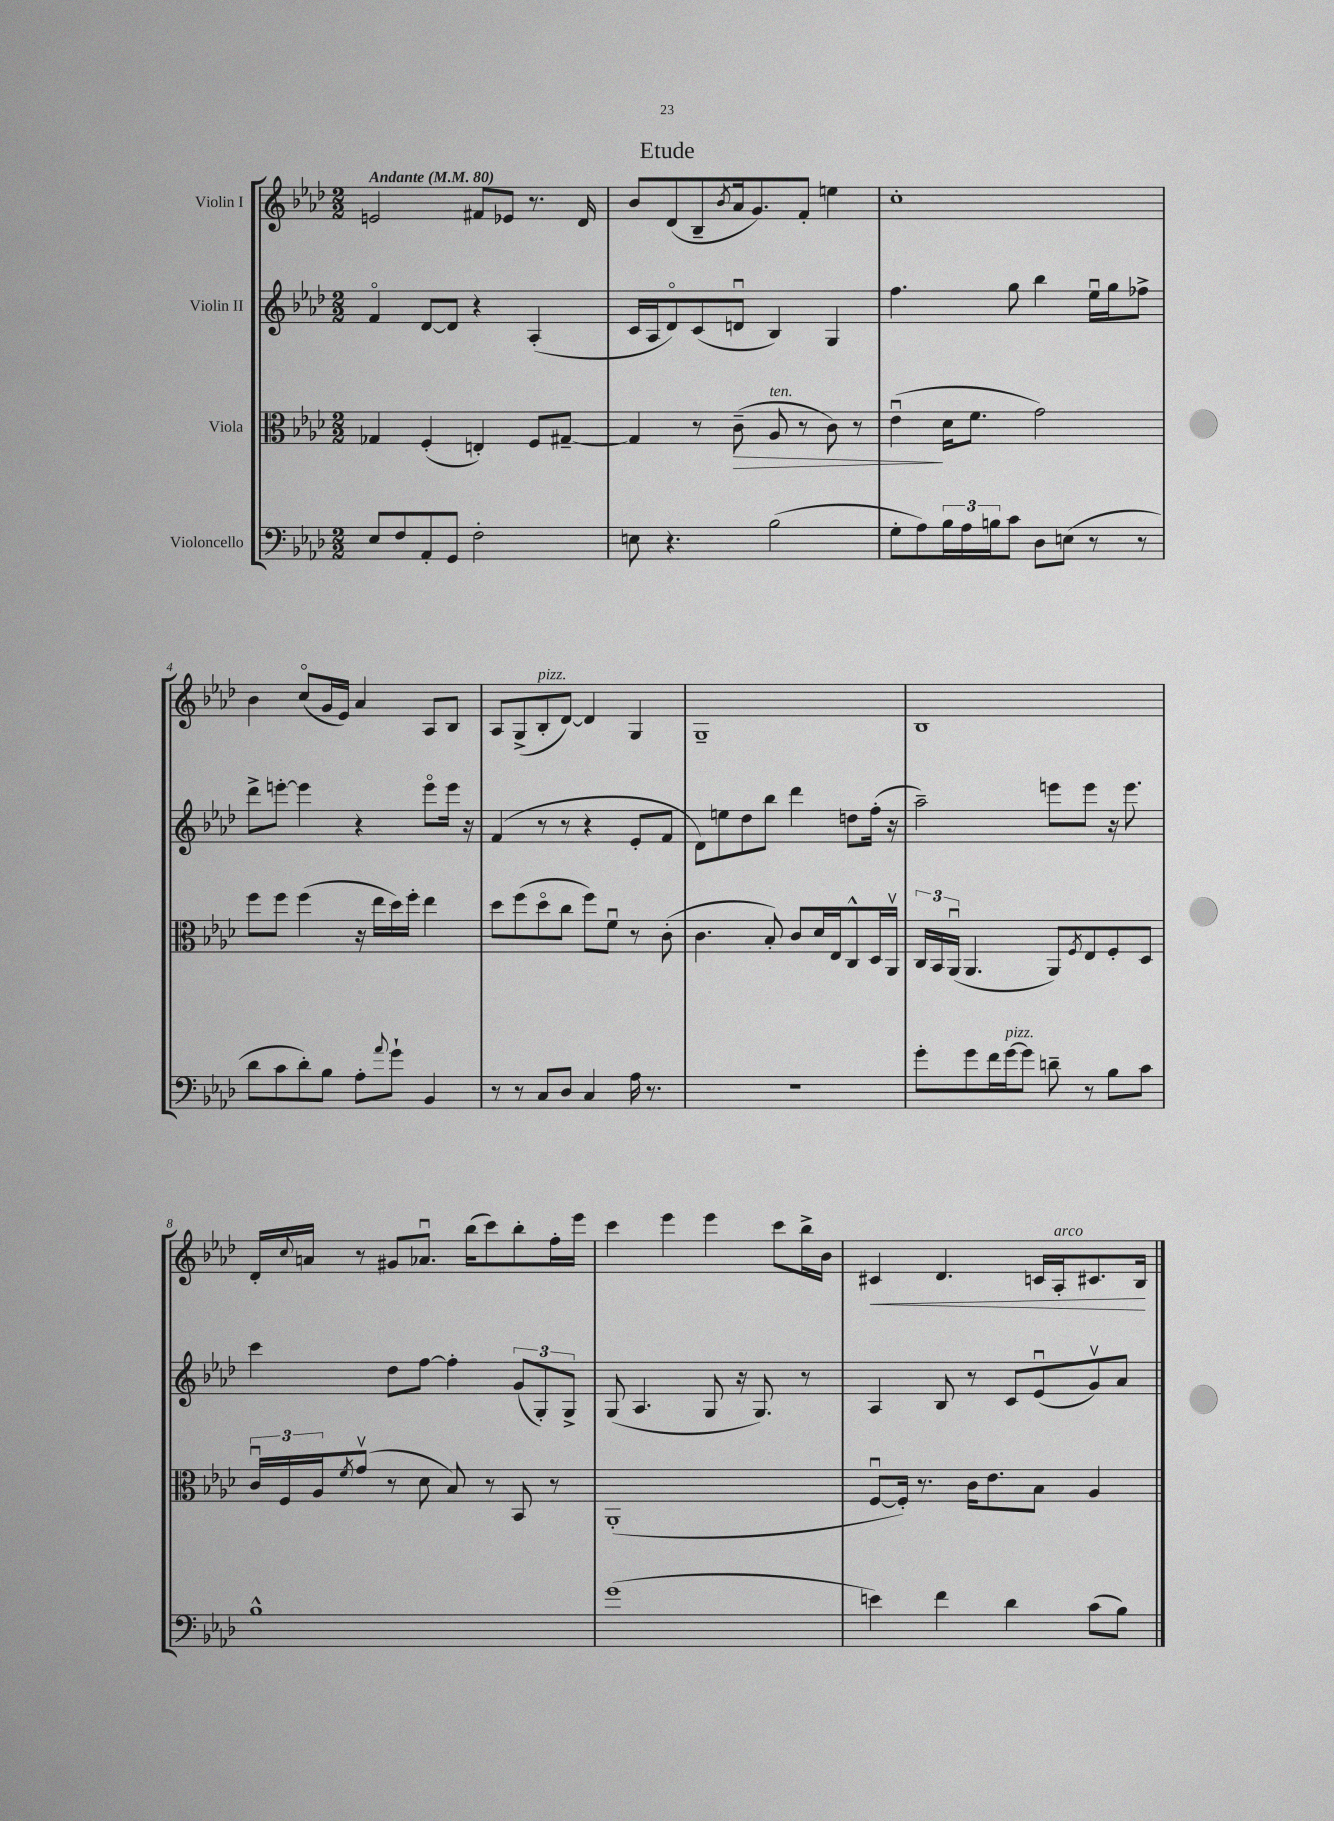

**kern	**kern	**dynam	**kern	**kern	**dynam
*part4	*part3	*part3	*part2	*part1	*part1
*staff4	*staff3	*staff3	*staff2	*staff1	*staff1
*I"Violoncello	*I"Viola	*	*I"Violin II	*I"Violin I	*
*clefF4	*clefC3	*	*clefG2	*clefG2	*
*k[b-e-a-d-]	*k[b-e-a-d-]	*	*k[b-e-a-d-]	*k[b-e-a-d-]	*
*M2/2	*M2/2	*	*M2/2	*M2/2	*
*MM80	*MM80	*	*MM80	*MM80	*
=1	=1	=1	=1	=1	=1
!	!	!	!	!LO:TX:a:B:t=Andante	!
8E-/L	4G-X/	.	4f/	2en/	.
8F/	.	.	.	.	.
8AA-'/	(4F'/	.	[8d-/L	.	.
8GG/J	.	.	8d-/J]	.	.
2F'\	4En'/)	.	4r	8f#X/L	.
.	.	.	.	8e-X/J	.
.	8F/L	.	(4A-'/	8.r	.
.	[8G#X~/J	.	.	.	.
.	.	.	.	16d-/	.
=2	=2	=2	=2	=2	=2
8En\	4G#/]	.	16c/LL	8b-/L	.
.	.	.	16A-/J	.	.
4.r	.	.	8d-/)	(8d-/	.
.	8r	.	(8c/	8B-~/	.
.	.	.	.	8qb-/	.
!	!	!LO:HP:b	!	!	!
.	(8c~\	>	8dnu/J	16a-/k	.
.	.	.	.	8.g/)	.
!	!LO:TX:a:i:t=ten.	!	!	!	!
(2B-\	8A-/	.	4B-/)	.	.
.	8r	.	.	8f'/J	.
.	8c\)	.	4G/	4een\	.
.	8r	.	.	.	.
=3	=3	=3	=3	=3	=3
8G'\L	(4e-u\	.	4.ff\	1cc'	.
8A-\)	.	.	.	.	.
24B-\L	16d-\KL	]	.	.	.
24A-\	.	.	.	.	.
.	8.f\J	.	.	.	.
24Bn\J	.	.	.	.	.
8c\J	.	.	8gg\	.	.
8D-\L	2g\)	.	4bb-\	.	.
(8En\J	.	.	.	.	.
8r	.	.	16ee-u\LL	.	.
.	.	.	16gg\J	.	.
8r	.	.	8ff-X^\J	.	.
!!LO:LB:g=z
=4	=4	=4	=4	=4	=4
8d-\L	8ff\L	.	8ddd-^\L	4b-\	.
8c\	8ff\J	.	[8eeen'\J	.	.
8d-'\)	(4ff\	.	4eee\]	(8cc/L	.
8B-\J	.	.	.	16g/L	.
.	.	.	.	16e-/JJ)	.
8A-'\L	16r	.	4r	4a-/	.
.	16ee-\LL	.	.	.	.
8qqa-/	.	.	.	.	.
8g`\J	16dd-\)	.	.	.	.
.	16ff'\JJ	.	.	.	.
4BB-/	4ee-\	.	8eee\L	8A-/L	.
.	.	.	16eee\Jk	8B-/J	.
.	.	.	16r	.	.
=5	=5	=5	=5	=5	=5
8r	8dd-\L	.	(4f/	8A-/L	.
8r	(8ff\	.	.	(8G^/	.
!	!	!	!	!LO:TX:a:i:t=pizz.	!
8C/L	8dd-\	.	8r	8B-'/	.
8D-/J	8cc\J	.	8r	[8d-/J)	.
4C/	8ff\L)	.	4r	4d-/]	.
.	8fu\J	.	.	.	.
16A-\	8r	.	8e-'/L	4G/	.
8.r	.	.	.	.	.
.	(8c'\	.	8f/J	.	.
=6	=6	=6	=6	=6	=6
1r	4.c\	.	8d-\L)	1G~	.
.	.	.	8een\	.	.
.	.	.	8dd-\	.	.
.	8B-'/)	.	8bb-\J	.	.
.	8c/L	.	4ddd-\	.	.
.	16d-/L	.	.	.	.
.	16E-/J	.	.	.	.
.	8C^^/	.	8ddn\L	.	.
.	16D-/L	.	(16ff'\Jk	.	.
.	16AA-v/JJ	.	16r	.	.
=7	=7	=7	=7	=7	=7
8g'\L	24C/LL	.	2aa-~\)	1B-	.
.	24BB-/	.	.	.	.
.	(24AA-u/JJ	.	.	.	.
8g\	4.AA-/	.	.	.	.
16f\L	.	.	.	.	.
!LO:TX:a:i:t=pizz.	!	!	!	!	!
[16g\J	.	.	.	.	.
8g\J]	.	.	.	.	.
8dn~\	8AA-/L)	.	8eeen\L	.	.
.	8qF/	.	.	.	.
8r	8E-/	.	8eee\J	.	.
8B-\L	8F'/	.	16r	.	.
.	.	.	8.eee\	.	.
8c\J	8D-/J	.	.	.	.
!!LO:LB:g=z
=8	=8	=8	=8	=8	=8
1B-^^	24cu/LL	.	4ccc\	16d-'/LL	.
.	24F/	.	.	.	.
.	.	.	.	8qqcc/	.
.	.	.	.	16an/JJ	.
.	24A-/J	.	.	.	.
.	8qf/	.	.	.	.
.	(8gv/J	.	.	8r	.
.	8r	.	8dd-\L	8g#X/L	.
.	8d-\	.	[8ff\J	8.a-Xu/J	.
.	8B-/)	.	4ff'\]	.	.
.	.	.	.	(16bb-\KL	.
.	8r	.	.	8ccc\)	.
.	8BB-/	.	(12g/L	8bb-'\	.
.	.	.	12G'/)	.	.
.	8r	.	.	16ff'\L	.
.	.	.	12G^/J	.	.
.	.	.	.	16eee-\JJ	.
=9	=9	=9	=9	=9	=9
(1g	(1AA-'	.	(8G/	4ccc\	.
.	.	.	4.A-/	.	.
.	.	.	.	4eee-\	.
.	.	.	8G/	4eee-\	.
.	.	.	16r	.	.
.	.	.	8.G/)	.	.
.	.	.	.	8ccc\L	.
.	.	.	8r	16bb-^\L	.
.	.	.	.	16b-\JJ	.
=10	=10	=10	=10	=10	=10
!	!	!	!	!	!LO:HP:b
4en\)	[8Fu/L	.	4A-/	4c#X/	<
.	16F'/Jk])	.	.	.	.
.	8.r	.	.	.	.
4f\	.	.	8B-/	4.d-/	.
.	16c\KL	.	8r	.	.
.	8.e-\	.	.	.	.
4d-\	.	.	8c/L	.	.
.	8B-\J	.	(8e-u/	16cn/LL	.
!	!	!	!	!LO:TX:a:i:t=arco	!
.	.	.	.	16A-'/J	.
(8c\L	4A-/	.	8gv/)	8.c#X/	.
8B-\J)	.	.	8a-/J	.	.
.	.	.	.	16B-/Jk	.
.	.	.	.	.	[
==	==	==	==	==	==
*-	*-	*-	*-	*-	*-
